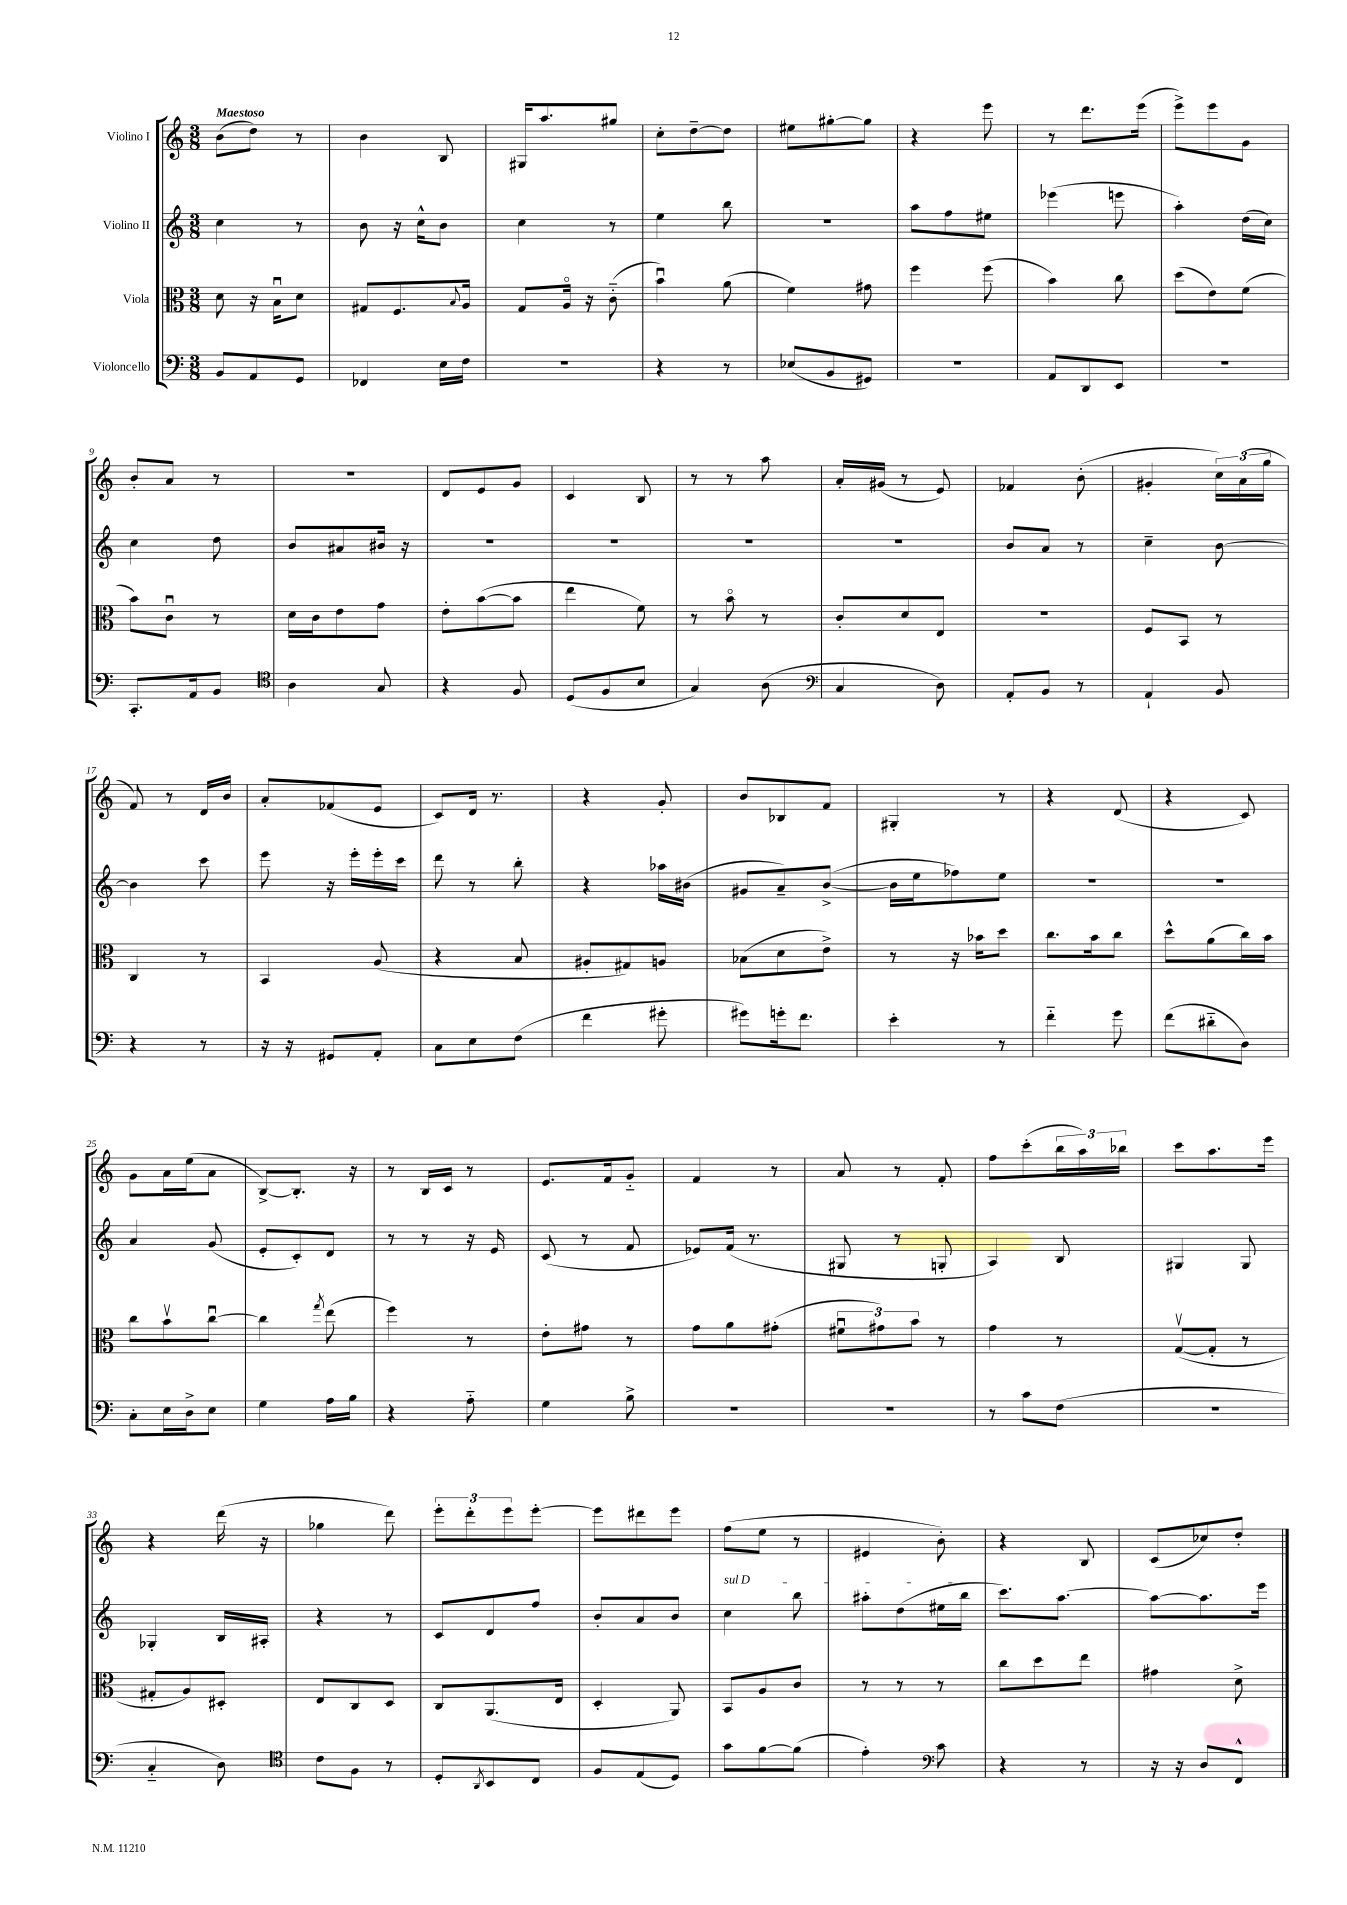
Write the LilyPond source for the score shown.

<<
\new StaffGroup <<
\new Staff = "s0" \with { instrumentName = "Violino I" } {
    \clef treble \key c \major \numericTimeSignature \time 3/8 \tempo "Maestoso"
    b'8( d''8) r8 |
    b'4 b8 |
    gis16 a''8. gis''8 |
    c''8-. d''8~-- d''8 |
    eis''8 gis''8~-. gis''8 |
    r4 e'''8 |
    r8 d'''8. e'''16( |
    e'''8->) e'''8 g'8 |
    b'8-. a'8 r8 |
    R4. |
    d'8 e'8 g'8 |
    c'4 b8 |
    r8 r8 a''8 |
    a'16-. gis'16( r8 e'8) |
    fes'4 b'8-.( |
    gis'4-. \tuplet 3/2 { c''16) a'16( g''16 } |
    f'8) r8 d'16 b'16 |
    a'8-. fes'8( e'8 |
    c'8) d'16 r8. |
    r4 g'8-. |
    b'8 bes8 f'8 |
    gis4-. r8 |
    r4 d'8( |
    r4 c'8) |
    g'8 a'16 e''16( a'8 |
    b8~->) b8.-. r16 |
    r8 b16 c'16 r8 |
    e'8. f'16 g'8-_ |
    f'4 r8 |
    a'8 r8 f'8-. |
    f''8 c'''8-.( \tuplet 3/2 { b''16 a''16) bes''16 } |
    c'''8 a''8. e'''16 |
    r4 d'''16( r16 |
    ges''4 d'''8) |
    \tuplet 3/2 { e'''8-. d'''8-. e'''8 } e'''8~-. |
    e'''8 dis'''8 e'''8 |
    f''8( e''8 r8 |
    eis'4 b'8-.) |
    r4 b8 |
    c'8( ces''8) d''8-. \bar "|." |
}
\new Staff = "s1" \with { instrumentName = "Violino II" } {
    \clef treble \key c \major \numericTimeSignature \time 3/8
    c''4 r8 |
    b'8 r16 c''16-^ b'8 |
    c''4 r8 |
    e''4 b''8 |
    R4. |
    a''8 f''8 eis''8 |
    ees'''4( e'''8 |
    a''4-.) d''16( c''16) |
    c''4 d''8 |
    b'8 ais'8 bis'16 r16 |
    R4. |
    R4. |
    R4. |
    R4. |
    b'8 a'8 r8 |
    c''4-- b'8~ |
    b'4 c'''8 |
    e'''8 r16 e'''16-. e'''16-. c'''16 |
    d'''8 r8 b''8-. |
    r4 aes''16 bis'16( |
    gis'8 a'8--) b'8~->( |
    b'16 e''16 fes''8) e''8 |
    R4. |
    R4. |
    a'4 g'8( |
    e'8-. c'8-.) d'8 |
    r8 r8 r16 e'16 |
    c'8( r8 f'8 |
    ees'8) f'16( r8. |
    gis8 r8 g8-. |
    a4) b8 |
    gis4 gis8 |
    ges4-. b16 ais16-. |
    r4 r8 |
    c'8 d'8 f''8 |
    b'8-. a'8 b'8 |
    \once \override TextSpanner.bound-details.left.text = \markup { \italic "sul D" } c''4\startTextSpan b''8 |
    ais''8-. d''8( eis''16 b''16\stopTextSpan |
    c'''8.) a''8.~ |
    a''8~ a''8. e'''16 \bar "|." |
}
\new Staff = "s2" \with { instrumentName = "Viola" } {
    \clef alto \key c \major \numericTimeSignature \time 3/8
    d'8 r16 b16\downbow d'8 |
    gis8 f8. \appoggiatura { b8 } a16 |
    g8 a16\flageolet r16 c'8-_( |
    b'4\downbow) a'8( |
    f'4) gis'8 |
    f''4 f''8( |
    b'4) c''8 |
    d''8( e'8) f'8( |
    b'8) c'8\downbow r8 |
    d'16 c'16 e'8 g'8 |
    e'8-. b'8~( b'8 |
    e''4 f'8) |
    r8 b'8\flageolet r8 |
    c'8-. d'8 e8 |
    R4. |
    f8 b,8 r8 |
    c4 r8 |
    b,4 a8( |
    r4 b8 |
    ais8-. gis8) a8 |
    bes8( d'8 e'8->) |
    r8 r16 bes'16 d''8 |
    c''8. b'16 c''8 |
    d''8-^ a'8( c''16) b'16 |
    c''8 b'8\upbow c''8~\downbow |
    c''4 \acciaccatura { g''8 } e''8( |
    f''4) r8 |
    e'8-. gis'8 r8 |
    g'8 a'8 gis'8-.( |
    \tuplet 3/2 { fis'8\downbow gis'8) b'8 } r8 |
    g'4 r8 |
    g8~\upbow( g8-. r8 |
    gis8-. a8) dis8-. |
    e8 c8 d8 |
    c8 a,8.( e16 |
    d4-. a,8) |
    b,8 a8 c'8 |
    r8 r8 r8 |
    c''8 d''8 e''8 |
    gis'4 d'8-> \bar "|." |
}
\new Staff = "s3" \with { instrumentName = "Violoncello" } {
    \clef bass \key c \major \numericTimeSignature \time 3/8
    b,8 a,8 g,8 |
    fes,4 e16 f16 |
    R4. |
    r4 r8 |
    ees8( b,8 gis,8) |
    R4. |
    a,8 d,8 e,8 |
    R4. |
    c,8.-. a,16 b,8 |
    \clef tenor a4 g8 |
    r4 f8 |
    d8( f8 b8 |
    g4) a8( |
    \clef bass c4 d8) |
    a,8-. b,8 r8 |
    a,4-! b,8 |
    r4 r8 |
    r16 r16 gis,8 a,8-. |
    c8 e8 f8( |
    f'4 gis'8-. |
    gis'8) g'16-. f'8. |
    e'4-. r8 |
    f'4-_ g'8 |
    f'8( dis'8-_ d8) |
    c8-. e16 d16-> e8 |
    g4 a16 b16 |
    r4 a8-_ |
    g4 b8-> |
    R4. |
    r4. |
    r8 c'8 f8( |
    R4. |
    c4-_ d8) |
    \clef tenor c'8 f8 r8 |
    d8-. \acciaccatura { a,8 } b,8 c8 |
    f8 e8( d8) |
    g'8 f'8~ f'8( |
    e'4-.) \clef bass c'8 |
    r4 r8 |
    r16 r16 d8 f,8-^ \bar "|." |
}
>>
>>
